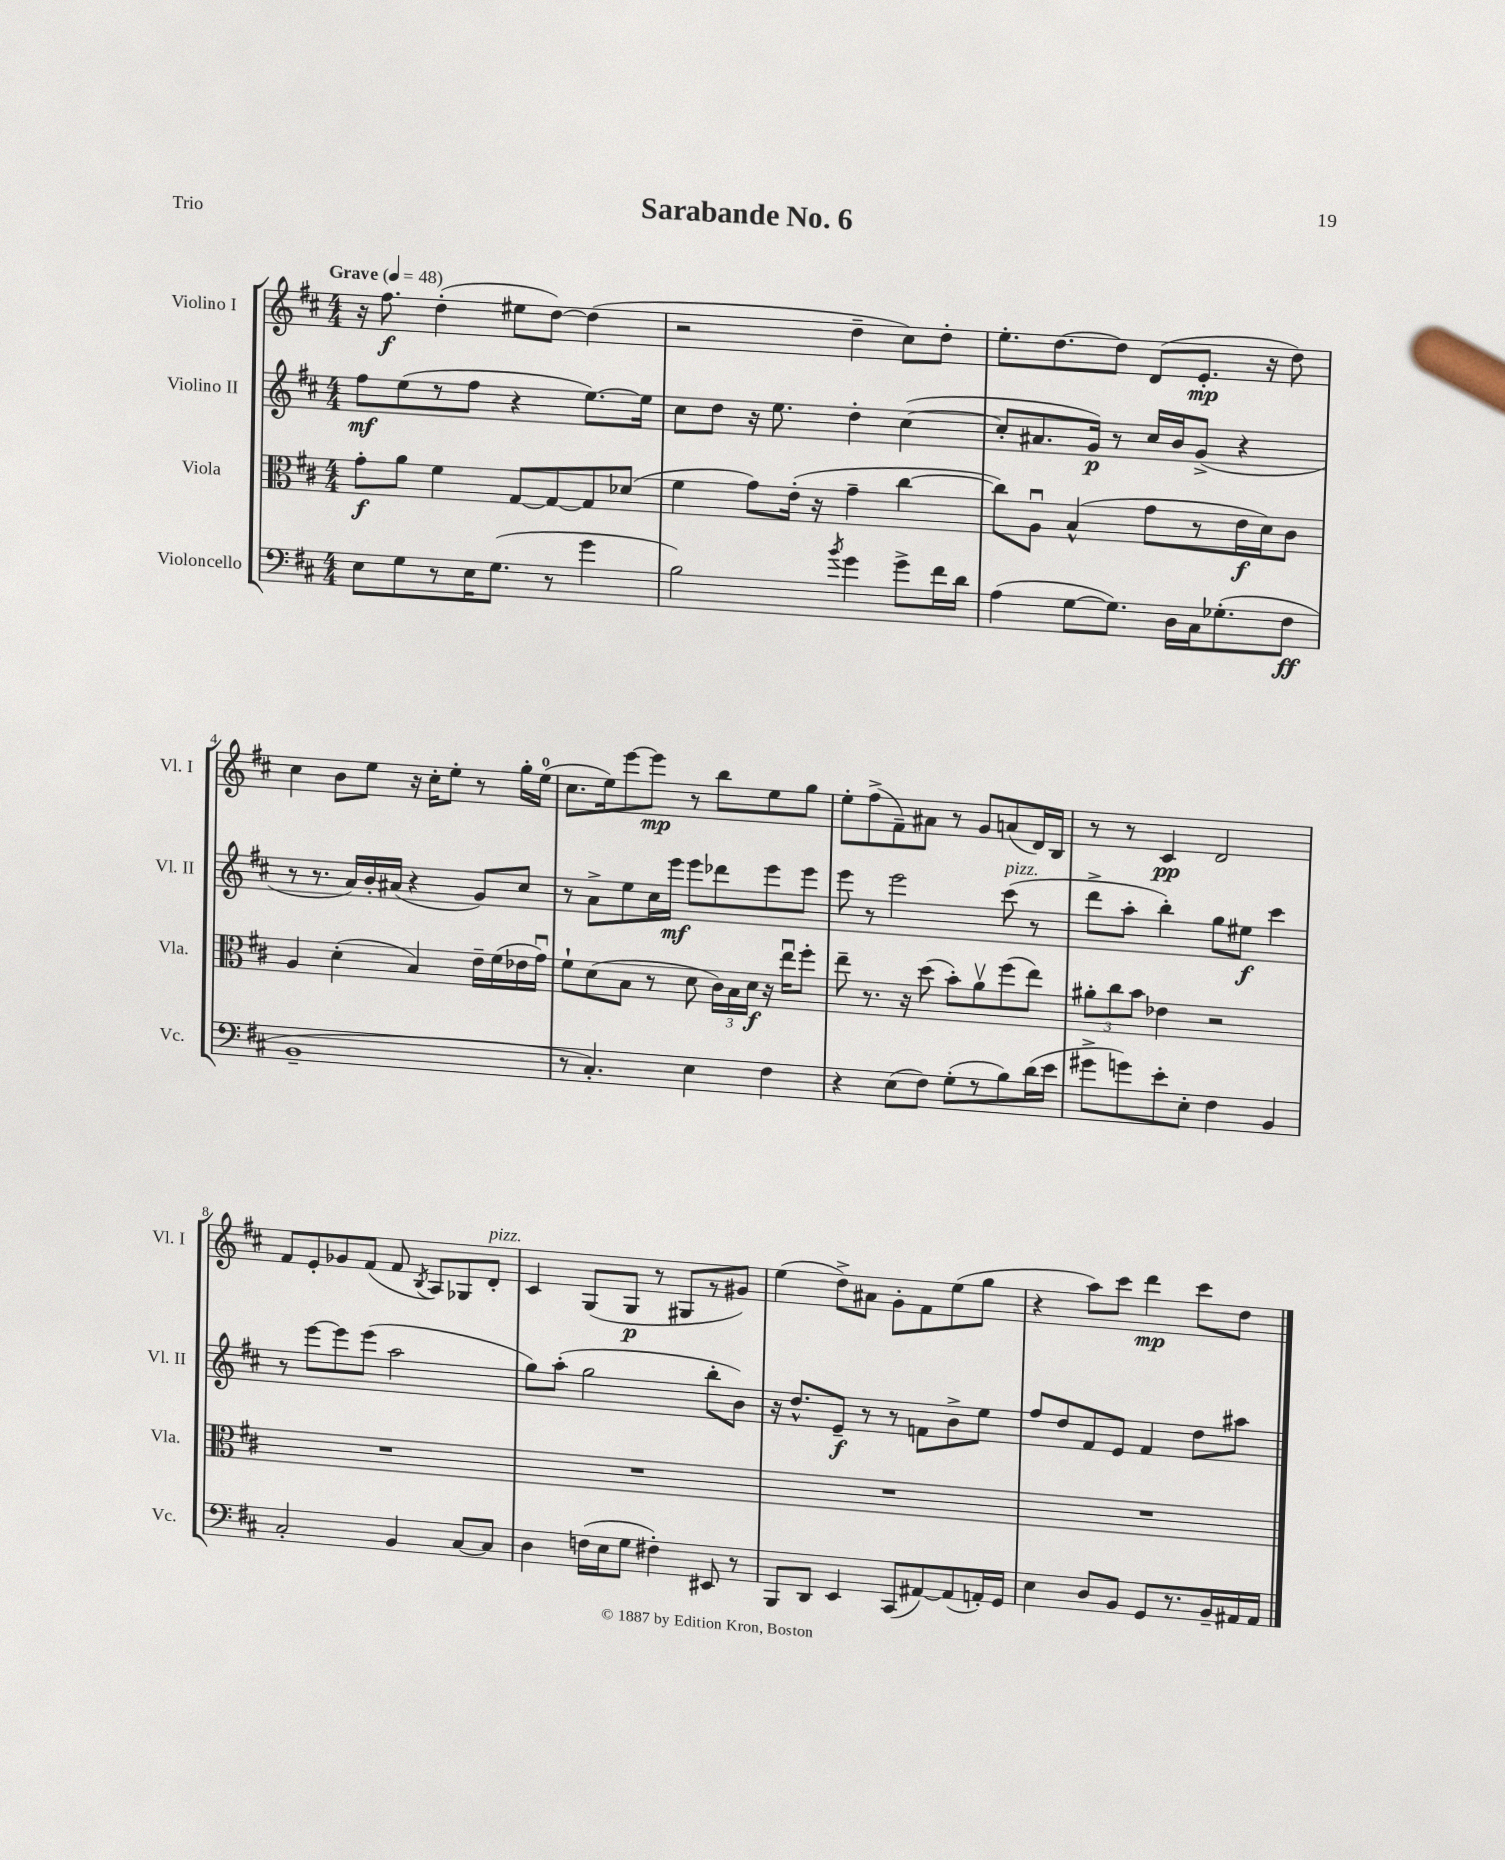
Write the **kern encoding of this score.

**kern	**kern	**kern	**kern
*staff4	*staff3	*staff2	*staff1
*clefF4	*clefC3	*clefG2	*clefG2
*k[f#c#]	*k[f#c#]	*k[f#c#]	*k[f#c#]
*M4/4	*M4/4	*M4/4	*M4/4
*MM48	*MM48	*MM48	*MM48
8E	8g'	8ff#	16r
.	.	.	8.ff#
8G	8a	(8ee	.
8r	4f#	8r	(4dd'
16E	.	8ff#	.
(8.G	.	.	.
.	[8G	4r	8ee#
8r	8G_	.	[8dd)
4g	8G]	[8.ee)	(4dd]
.	(8d-	.	.
.	.	16ee]	.
=	=	=	=
2B)	4f#	8cc#	2r
.	.	8dd	.
.	8g)	16r	.
.	.	8.ee	.
.	(16e'	.	.
.	16r	.	.
8qb	.	.	.
4g	4g~	4dd'	4dd~
8g^	[4cc#	([4cc#	8cc#)
16f#	.	.	8dd'
16d	.	.	.
=	=	=	=
(4A	8cc#])	8cc#']	8.ee'
.	8Au	8.a#	.
.	.	.	[8.dd
[8G	(4B^^	.	.
.	.	16g)	.
8.G])	.	8r	8dd]
.	8g	16cc#	(8d
16D	.	16b	.
16C#	8r	(8g^	8.e'
(8.G-'	.	.	.
.	16e	4r	.
.	16d)	.	16r
8F#	8c#	.	8dd)
=	=	=	=
1BB~	4A	8r	4cc#
.	.	8.r	.
.	(4d'	.	8b
.	.	16a)	.
.	.	16b'	8ee
.	.	(16a#	.
.	4B)	4r	16r
.	.	.	16cc#'
.	.	.	8ee'
.	16e~	8g)	8r
.	(16f#	.	.
.	16e-	8cc#	16gg'
.	16gu)	.	(16ee
=	=	=	=
8r	8f#`	8r	8.cc#
4.C#')	(8d	8a^	.
.	.	.	16ee)
.	8B	8ee	[8eee
.	8r	16cc#	8eee]
.	.	16eee	.
4E	8d	8eee	8r
.	24c#)	8ddd-	8bb
.	24B	.	.
.	24d	.	.
4F#	16r	8eee	8ee
.	16eeu	.	.
.	8ff#'	8eee	8gg
=	=	=	=
4r	8ee~	8eee	8ee'
.	8.r	8r	(8ff#^
(8E	.	2eee	8f#~)
.	16r	.	.
8F#)	(8dd	.	8a#
(8G'	8b')	.	8r
8r	8av	.	8g
8B)	(8ff#	(8ccc#	(8a
(16d	8ee)	8r	16d)
16e	.	.	16B
=	=	=	=
8g#^	12a#'	8ddd^	8r
.	12cc#	.	.
8g)	.	8aa'	8r
.	12b	.	.
8e'	4e-	4bb')	4c#
8E'	.	.	.
4F#	2r	8gg	2d
.	.	8ee#	.
4BB	.	4ccc#	.
=	=	=	=
2C#'	1r	8r	8f#
.	.	[8eee	8e'
.	.	8eee]	8g-
.	.	(8eee	(8f#
4BB	.	2aa	8f#
.	.	.	8qB
.	.	.	8A)
[8C#	.	.	8G-
8C#]	.	.	8d'
=	=	=	=
4D	1r	8gg)	4c#
.	.	(8aa'	.
(16F	.	2gg	(8G
16E	.	.	.
8G	.	.	8G
4F#')	.	.	8r
.	.	.	8G#
8EE#	.	8bb'	8r
8r	.	8b)	8g#)
=	=	=	=
8BBB	1r	16r	(4ee
.	.	8.dd^^	.
8DD	.	.	.
4EE	.	8e~	8dd^)
.	.	8r	8a#
(8CC#	.	8r	8g'
[8AA#)	.	8f	8f#
(8AA#]	.	8b^	(8ee
16AA')	.	8ee	8gg
16GG	.	.	.
=	=	=	=
4E	1r	8ff#	4r
.	.	8dd	.
8D	.	8f#	8aa)
8BB	.	8e	8ccc#
8GG	.	4f#	4ddd
8.r	.	.	.
.	.	8dd	8ccc#
16BB~	.	.	.
16AA#	.	8aa#	8dd
16AA#	.	.	.
==	==	==	==
*-	*-	*-	*-
